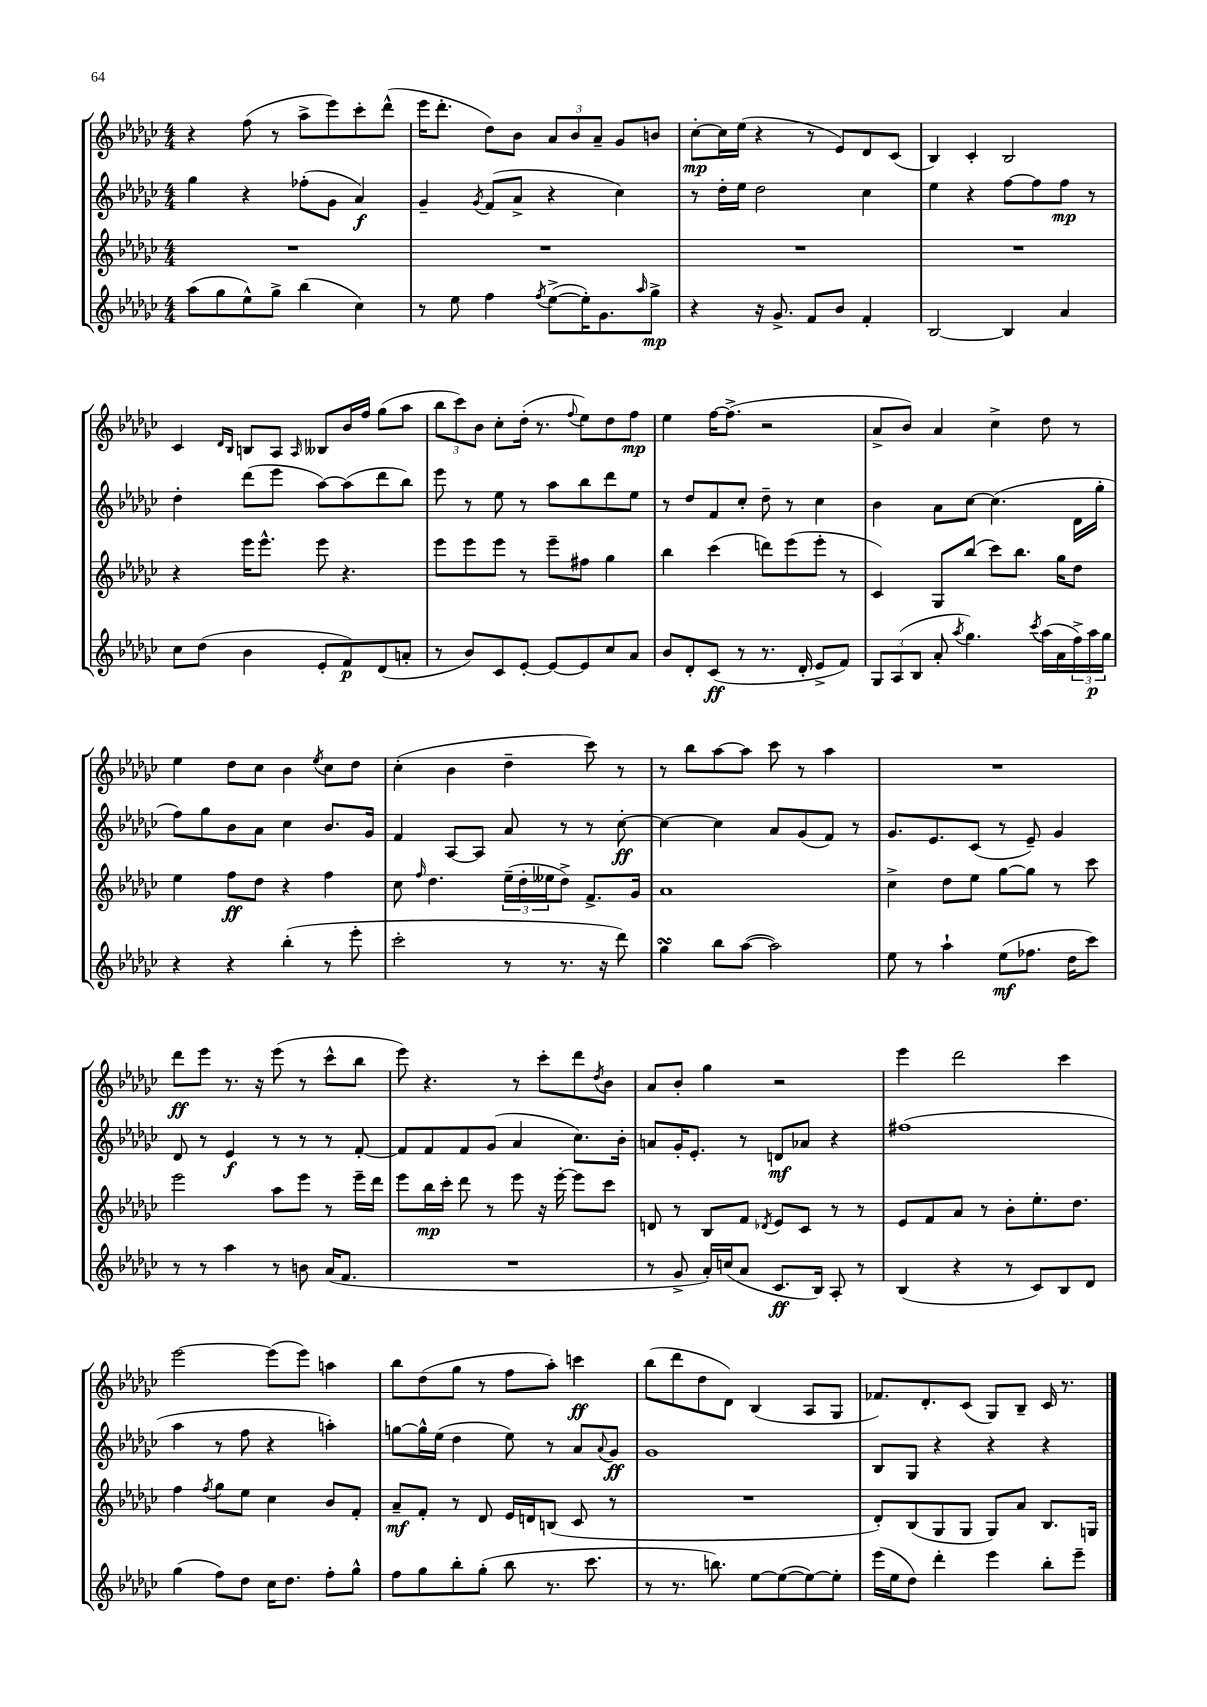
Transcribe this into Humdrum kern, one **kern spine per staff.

**kern	**dynam	**kern	**dynam	**kern	**dynam	**kern	**dynam
*part4	*part4	*part3	*part3	*part2	*part2	*part1	*part1
*staff4	*staff4	*staff3	*staff3	*staff2	*staff2	*staff1	*staff1
*clefG2	*	*clefG2	*	*clefG2	*	*clefG2	*
*k[b-e-a-d-g-c-]	*	*k[b-e-a-d-g-c-]	*	*k[b-e-a-d-g-c-]	*	*k[b-e-a-d-g-c-]	*
*M4/4	*	*M4/4	*	*M4/4	*	*M4/4	*
=11	=11	=11	=11	=11	=11	=11	=11
(8aa-\L	.	1r	.	4gg-\	.	4r	.
8gg-\	.	.	.	.	.	.	.
8ee-^^\)	.	.	.	4r	.	(8ff\	.
8gg-^\J	.	.	.	.	.	8r	.
(4bb-\	.	.	.	(8ff-X'\L	.	8aa-^\L	.
.	.	.	.	8g-\J	.	8eee-\)	.
4cc-\)	.	.	.	4a-/)	f	8ccc-'\	.
.	.	.	.	.	.	(8ddd-^^\J	.
=12	=12	=12	=12	=12	=12	=12	=12
8r	.	1r	.	4g-~/	.	16eee-\KL	.
.	.	.	.	.	.	8.ddd-'\J	.
8ee-\	.	.	.	.	.	.	.
.	.	.	.	8qg-/	.	.	.
4ff\	.	.	.	(8f/L	.	8dd-\L)	.
.	.	.	.	8a-^/J	.	8b-\J	.
8qff/	.	.	.	.	.	.	.
([8ee-^\L	.	.	.	4r	.	12a-/L	.
.	.	.	.	.	.	12b-/	.
16ee-'\K])	.	.	.	.	.	.	.
.	.	.	.	.	.	12a-~/J	.
8.g-\	.	.	.	.	.	.	.
.	.	.	.	4cc-\)	.	8g-/L	.
16qqaa-/	.	.	.	.	.	.	.
8gg-^\J	mp	.	.	.	.	8bn/J	.
=13	=13	=13	=13	=13	=13	=13	=13
4r	.	1r	.	8r	.	[8cc-'\L	mp
.	.	.	.	16dd-'\LL	.	16cc-\L]	.
.	.	.	.	16ee-\JJ	.	(16ee-\JJ	.
16r	.	.	.	2dd-\	.	4r	.
8.g-^/	.	.	.	.	.	.	.
8f/L	.	.	.	.	.	8r	.
8b-/J	.	.	.	.	.	8e-/L)	.
4f'/	.	.	.	4cc-\	.	8d-/	.
.	.	.	.	.	.	(8c-/J	.
=14	=14	=14	=14	=14	=14	=14	=14
[2B-/	.	1r	.	4ee-\	.	4B-/)	.
.	.	.	.	4r	.	4c-'/	.
4B-/]	.	.	.	[8ff\L	.	2B-/	.
.	.	.	.	8ff\]	.	.	.
4a-/	.	.	.	8ff\J	mp	.	.
.	.	.	.	8r	.	.	.
!!LO:LB:g=z
=15	=15	=15	=15	=15	=15	=15	=15
8cc-\L	.	4r	.	4dd-'\	.	4c-/	.
(8dd-\J	.	.	.	.	.	.	.
.	.	.	.	.	.	16qqd-/LL	.
.	.	.	.	.	.	16qqB-/JJ	.
4b-\	.	16eee-\KL	.	(8ddd-\L	.	8Bn/L	.
.	.	8.eee-^^\J	.	.	.	.	.
.	.	.	.	8eee-\J	.	8A-/J	.
.	.	.	.	.	.	16qqA-/	.
8e-'/L	.	8eee-\	.	[8aa-\L)	.	8B--X/L	.
8f/)	p	4.r	.	(8aa-\]	.	16b-/L	.
.	.	.	.	.	.	16ff/JJ	.
(8d-/	.	.	.	8ddd-\	.	(8gg-\L	.
8an'/J	.	.	.	8bb-\J)	.	8aa-\J	.
=16	=16	=16	=16	=16	=16	=16	=16
8r	.	8eee-\L	.	8eee-\	.	12bb-\L	.
.	.	.	.	.	.	12ccc-\)	.
8b-/L)	.	8eee-\	.	8r	.	.	.
.	.	.	.	.	.	12b-\J	.
8c-/	.	8eee-\J	.	8ee-\	.	8cc-'\L	.
[8e-'/J	.	8r	.	8r	.	(16dd-'\Jk	.
.	.	.	.	.	.	8.r	.
8e-/L_	.	8eee-~\L	.	8aa-\L	.	.	.
.	.	.	.	.	.	8qqff/	.
8e-/]	.	8ff#X\J	.	8bb-\	.	8ee-\L)	.
8cc-/	.	4gg-\	.	8ddd-\	.	8dd-\	.
8a-/J	.	.	.	8ee-\J	.	8ff\J	mp
=17	=17	=17	=17	=17	=17	=17	=17
8b-/L	.	4bb-\	.	8r	.	4ee-\	.
8d-'/	.	.	.	8dd-/L	.	.	.
(8c-/J	ff	(4ccc-\	.	8f/	.	[16ff\KL	.
.	.	.	.	.	.	(8.ff^\J]	.
8r	.	.	.	8cc-'/J	.	.	.
8.r	.	8dddn\L)	.	8dd-~\	.	2r	.
.	.	(8eee-\	.	8r	.	.	.
16d-'/	.	.	.	.	.	.	.
8e-^/L	.	8eee-'\J	.	4cc-\	.	.	.
8f/J)	.	8r	.	.	.	.	.
=18	=18	=18	=18	=18	=18	=18	=18
12G-/L	.	4c-/)	.	4b-\	.	8a-^/L	.
(12A-/	.	.	.	.	.	.	.
.	.	.	.	.	.	8b-/J)	.
12B-/J	.	.	.	.	.	.	.
8a-'/	.	8G-/L	.	8a-\L	.	4a-/	.
8qaa-/	.	.	.	.	.	.	.
4.gg-\)	.	(8bb-/J	.	[8cc-\J	.	.	.
.	.	8ccc-\L)	.	(4.cc-\]	.	4cc-^\	.
.	.	8.bb-\J	.	.	.	.	.
8qccc-/	.	.	.	.	.	.	.
(16aa-\LL	.	.	.	.	.	8dd-\	.
16a-\	.	16gg-\KL	.	.	.	.	.
24ff^\)	.	8dd-\J	.	16d-\LL	.	8r	.
24aa-\	p	.	.	.	.	.	.
.	.	.	.	16gg-'\JJ	.	.	.
24gg-\JJ	.	.	.	.	.	.	.
!!LO:LB:g=z
=19	=19	=19	=19	=19	=19	=19	=19
4r	.	4ee-\	.	8ff\L)	.	4ee-\	.
.	.	.	.	8gg-\	.	.	.
4r	.	8ff\L	ff	8b-\	.	8dd-\L	.
.	.	8dd-\J	.	8a-\J	.	8cc-\J	.
(4bb-'\	.	4r	.	4cc-\	.	4b-\	.
.	.	.	.	.	.	8qee-/	.
8r	.	4ff\	.	8.b-/L	.	8cc-\L	.
8eee-'\	.	.	.	.	.	8dd-\J	.
.	.	.	.	16g-/Jk	.	.	.
=20	=20	=20	=20	=20	=20	=20	=20
2ccc-'\	.	8cc-\	.	4f/	.	(4cc-'\	.
.	.	16qqff/	.	.	.	.	.
.	.	4.dd-\	.	.	.	.	.
.	.	.	.	[8A-/L	.	4b-\	.
.	.	.	.	8A-/J]	.	.	.
8r	.	(24ee-~\LL	.	8a-/	.	4dd-~\	.
.	.	24dd-'\	.	.	.	.	.
.	.	24ee--X\J	.	.	.	.	.
8.r	.	8dd-^\J)	.	8r	.	.	.
.	.	8.f^/L	.	8r	.	8ccc-\)	.
16r	.	.	.	.	.	.	.
8ddd-\)	.	.	.	[8cc-'\	ff	8r	.
.	.	16g-/Jk	.	.	.	.	.
=21	=21	=21	=21	=21	=21	=21	=21
4gg-sSSs\	.	1a-	.	4cc-\_	.	8r	.
.	.	.	.	.	.	8bb-\L	.
8bb-\L	.	.	.	4cc-\]	.	[8aa-\	.
([8aa-\J	.	.	.	.	.	8aa-\J]	.
2aa-\])	.	.	.	8a-/L	.	8ccc-\	.
.	.	.	.	(8g-/	.	8r	.
.	.	.	.	8f/J)	.	4aa-\	.
.	.	.	.	8r	.	.	.
=22	=22	=22	=22	=22	=22	=22	=22
8ee-\	.	4cc-^\	.	8.g-/L	.	1r	.
8r	.	.	.	.	.	.	.
.	.	.	.	8.e-/	.	.	.
4aa-`\	.	8dd-\L	.	.	.	.	.
.	.	8ee-\J	.	(8c-/J	.	.	.
(8ee-\L	mf	[8gg-\L	.	8r	.	.	.
8.ff-X\J	.	8gg-\J]	.	8e-~/)	.	.	.
.	.	8r	.	4g-/	.	.	.
16dd-\KL	.	.	.	.	.	.	.
8ccc-\J)	.	8ccc-\	.	.	.	.	.
!!LO:LB:g=z
=23	=23	=23	=23	=23	=23	=23	=23
8r	.	2eee-\	.	8d-/	.	8ddd-\L	ff
8r	.	.	.	8r	.	8eee-\J	.
4aa-\	.	.	.	4e-/	f	8.r	.
.	.	.	.	.	.	16r	.
8r	.	8aa-\L	.	8r	.	(8eee-\	.
8bn\	.	8eee-\J	.	8r	.	8r	.
(16a-/KL	.	8r	.	8r	.	8ccc-^^\L	.
8.f/J	.	.	.	.	.	.	.
.	.	16eee-~\LL	.	[8f'/	.	8bb-\J	.
.	.	16ddd-\JJ	.	.	.	.	.
=24	=24	=24	=24	=24	=24	=24	=24
1r	.	8eee-\L	.	8f/L]	.	8eee-\)	.
.	.	16bb-\L	mp	8f/	.	4.r	.
.	.	16ccc-'\JJ	.	.	.	.	.
.	.	8ddd-\	.	8f/	.	.	.
.	.	8r	.	(8g-/J	.	.	.
.	.	8eee-\	.	4a-/	.	8r	.
.	.	16r	.	.	.	8ccc-'\L	.
.	.	[16eee-'\	.	.	.	.	.
.	.	8eee-\L]	.	8.cc-\L)	.	8ddd-\	.
.	.	.	.	.	.	8qdd-/	.
.	.	8ccc-\J	.	.	.	8b-\J	.
.	.	.	.	16b-'\Jk	.	.	.
=25	=25	=25	=25	=25	=25	=25	=25
8r	.	8dn/	.	8an/L	.	8a-/L	.
8g-^/	.	8r	.	16g-'/K	.	8b-'/J	.
.	.	.	.	8.e-'/J	.	.	.
16a-'/LL)	.	8B-/L	.	.	.	4gg-\	.
(16ccn/J	.	.	.	.	.	.	.
8a-/J	.	8f/J	.	8r	.	.	.
.	.	8qd-X/	.	.	.	.	.
8.c-/L	ff	8e-/L	.	8dn/L	mf	2r	.
.	.	8c-/J	.	8a-X/J	.	.	.
16B-/Jk)	.	.	.	.	.	.	.
8A-'/	.	8r	.	4r	.	.	.
8r	.	8r	.	.	.	.	.
=26	=26	=26	=26	=26	=26	=26	=26
(4B-/	.	8e-/L	.	(1ff#X	.	4eee-\	.
.	.	8f/	.	.	.	.	.
4r	.	8a-/J	.	.	.	2ddd-\	.
.	.	8r	.	.	.	.	.
8r	.	8b-'\L	.	.	.	.	.
8c-/L)	.	8.ee-'\	.	.	.	.	.
8B-/	.	.	.	.	.	4ccc-\	.
.	.	8.dd-\J	.	.	.	.	.
8d-/J	.	.	.	.	.	.	.
!!LO:LB:g=z
=27	=27	=27	=27	=27	=27	=27	=27
(4gg-\	.	4ff\	.	4aa-\	.	[2eee-\	.
.	.	8qff/	.	.	.	.	.
8ff\L)	.	8gg-\L	.	8r	.	.	.
8dd-\J	.	8ee-\J	.	8ff\	.	.	.
16cc-\KL	.	4cc-\	.	4r	.	(8eee-\L]	.
8.dd-\J	.	.	.	.	.	.	.
.	.	.	.	.	.	8eee-\J)	.
8ff'\L	.	8b-/L	.	4aan'\)	.	4aan\	.
8gg-^^\J	.	8f'/J	.	.	.	.	.
=28	=28	=28	=28	=28	=28	=28	=28
8ff\L	.	8a-~/L	mf	[8ggn\L	.	8bb-\L	.
8gg-\	.	8f'/J	.	16gg^^\L]	.	(8dd-\	.
.	.	.	.	(16ee-\JJ	.	.	.
8bb-'\	.	8r	.	4dd-\	.	8gg-\J	.
(8gg-'\J	.	8d-/	.	.	.	8r	.
8bb-\	.	16e-/LL	.	8ee-\)	.	8ff\L	.
.	.	16dn/J	.	.	.	.	.
8.r	.	(8Bn/J	.	8r	.	8aa-'\J)	.
.	.	8c-/	.	8a-/L	.	4cccn\	ff
8.ccc-\	.	.	.	.	.	.	.
.	.	.	.	8qqa-/	.	.	.
.	.	8r	.	8g-/J	ff	.	.
=29	=29	=29	=29	=29	=29	=29	=29
8r	.	1r	.	1g-	.	(8bb-\L	.
8.r	.	.	.	.	.	8ddd-\	.
.	.	.	.	.	.	8dd-\	.
8.bbn\)	.	.	.	.	.	.	.
.	.	.	.	.	.	8d-\J)	.
[8ee-\L	.	.	.	.	.	(4B-/	.
(8ee-\_	.	.	.	.	.	.	.
8ee-\_)	.	.	.	.	.	8A-/L	.
8ee-'\J]	.	.	.	.	.	8G-/J	.
=30	=30	=30	=30	=30	=30	=30	=30
(16eee-\LL	.	8d-'/L)	.	8B-/L	.	8.f-X/L)	.
16ee-\J	.	.	.	.	.	.	.
8dd-\J)	.	(8B-/	.	8G-/J	.	.	.
.	.	.	.	.	.	8.d-'/	.
4ddd-'\	.	8G-/	.	4r	.	.	.
.	.	8G-/J	.	.	.	(8c-/J	.
4eee-\	.	8G-/L)	.	4r	.	8G-/L)	.
.	.	8a-/J	.	.	.	8B-~/J	.
8bb-'\L	.	8.B-/L	.	4r	.	16c-/	.
.	.	.	.	.	.	8.r	.
8eee-~\J	.	.	.	.	.	.	.
.	.	16Gn/Jk	.	.	.	.	.
==	==	==	==	==	==	==	==
*-	*-	*-	*-	*-	*-	*-	*-
